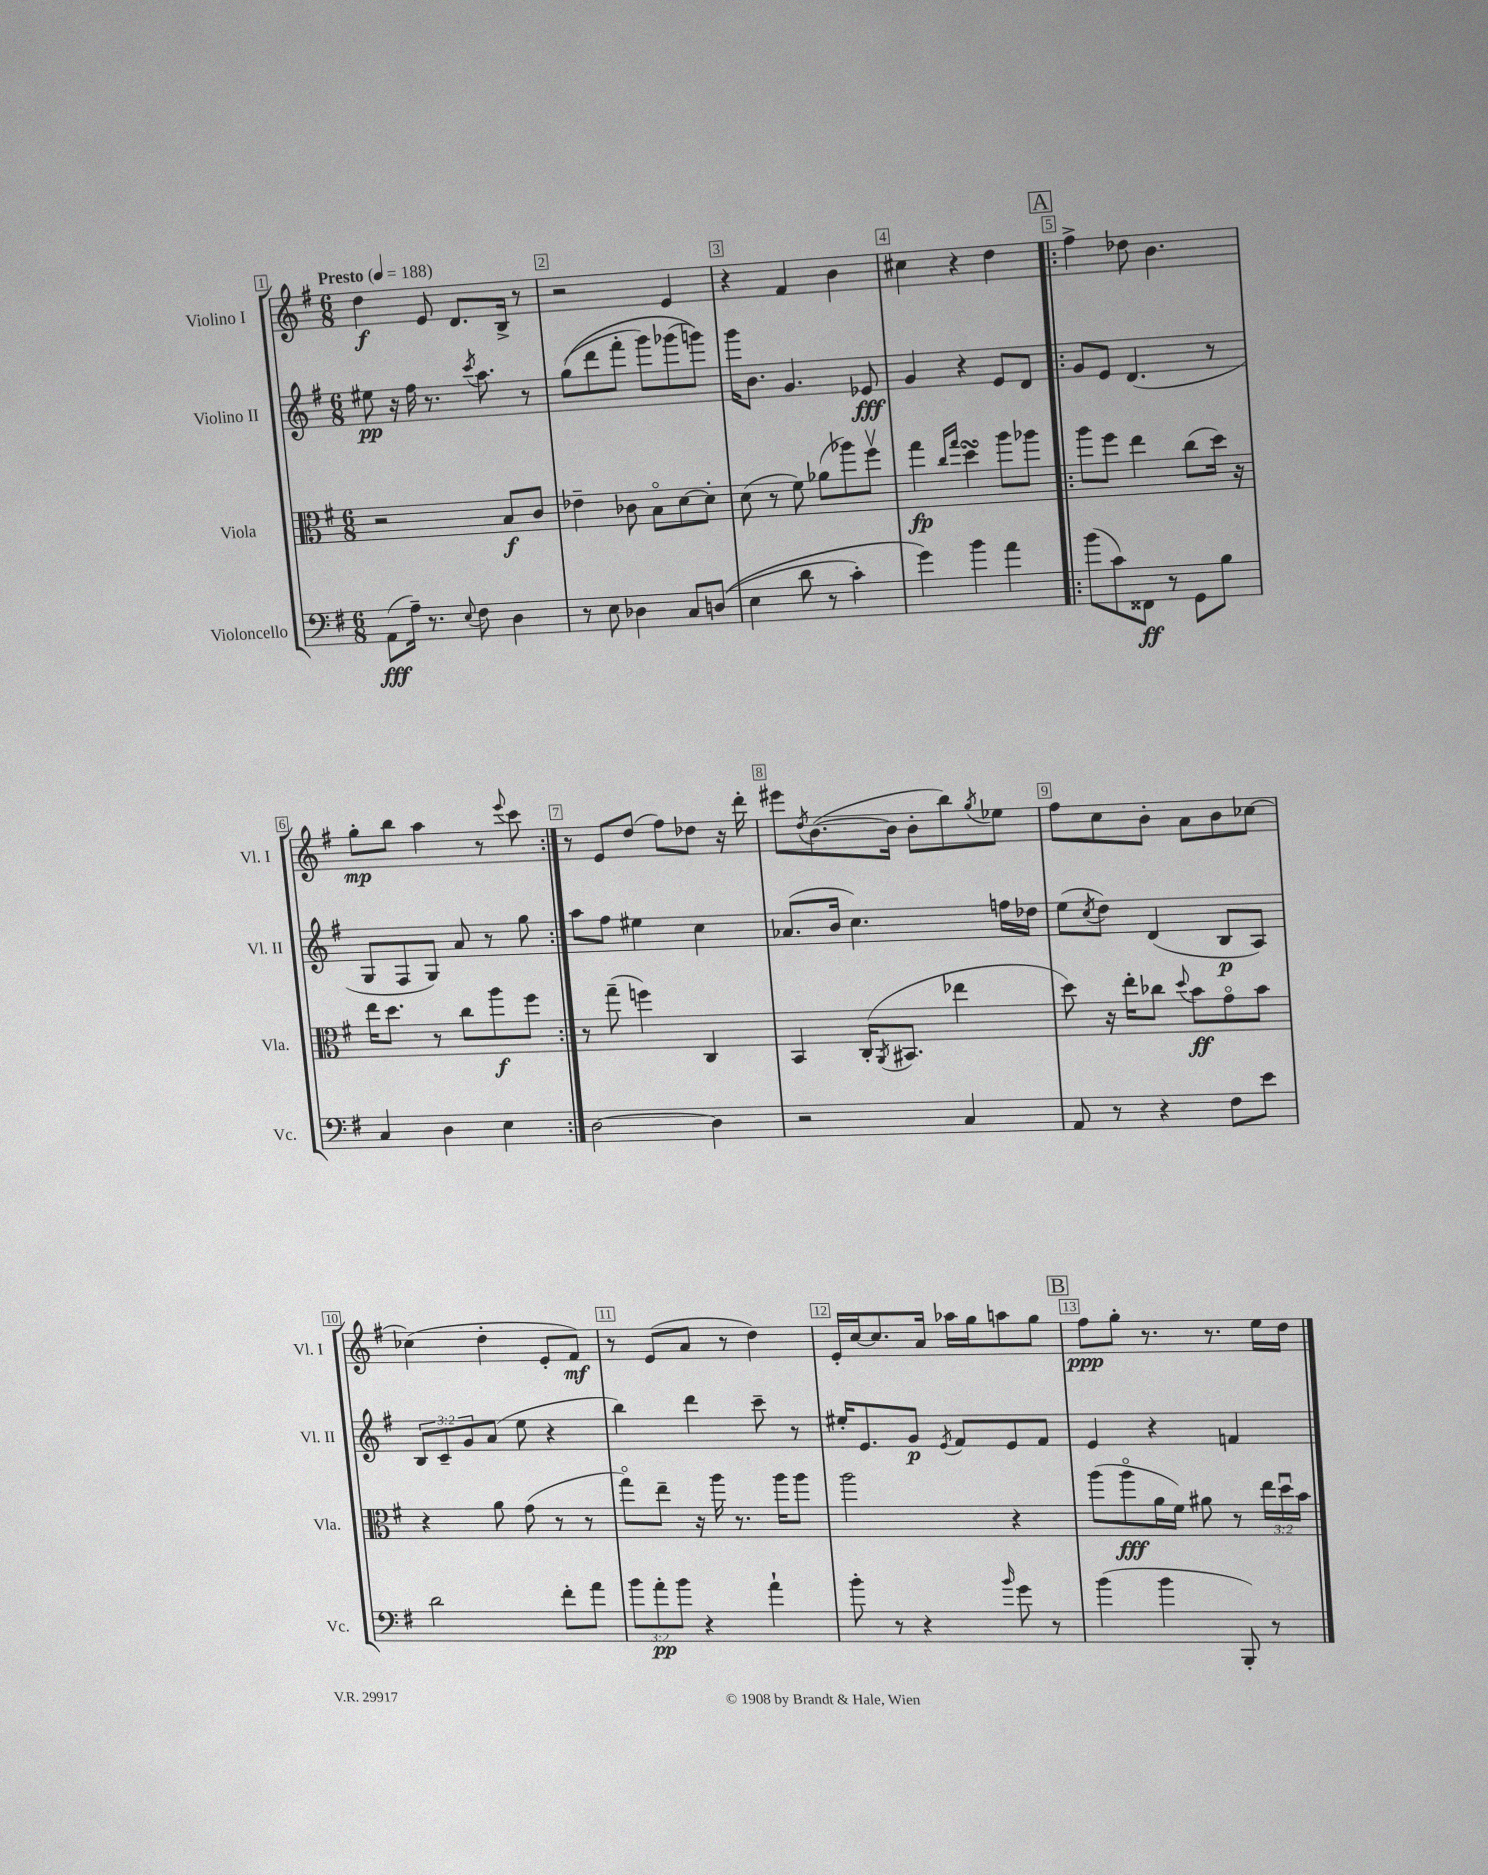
<<
\new StaffGroup <<
\new Staff = "s0" \with { instrumentName = "Violino I" shortInstrumentName = "Vl. I" } {
    \clef treble \key g \major \numericTimeSignature \time 6/8 \tempo "Presto" 4 = 188
    d''4\f e'8 d'8. b16-> r8 |
    r2 e'4 |
    r4 fis'4 b'4 |
    cis''4 r4 d''4 |
    \repeat volta 2 { \mark \markup { \box "A" } fis''4-> des''8 b'4. |
    g''8-.\mp b''8 a''4 r8 \appoggiatura { e'''8 } c'''8 | }
    r8 e'8 d''8( fis''8) des''8 r16 d'''16-. |
    eis'''8 \acciaccatura { d''8 } b'8.~( b'16 b'8-. b''8) \acciaccatura { g''8 } ees''8 |
    fis''8 c''8 b'8-. a'8 b'8 ces''8~ |
    ces''4( d''4-. e'8-. fis'8\mf) |
    r8 e'8( a'8 r8 d''4) |
    e'16-. c''16~ c''8. a'16 aes''16 g''16 a''8 g''8 |
    \mark \markup { \box "B" } fis''8\ppp g''8-. r8. r8. e''16 d''16 \bar "|." |
}
\new Staff = "s1" \with { instrumentName = "Violino II" shortInstrumentName = "Vl. II" } {
    \clef treble \key g \major \numericTimeSignature \time 6/8 \override Staff.TupletNumber.text = #tuplet-number::calc-fraction-text
    eis''8\pp r16 fis''16 r8. \acciaccatura { c'''8 } a''8. r8 |
    g''8(\( d'''8 fis'''8-. g'''8) ges'''8( g'''8)\) |
    g'''16 b'8. g'4. ees'8\fff |
    g'4 r4 e'8 d'8 |
    \repeat volta 2 { \mark \markup { \box "A" } g'8 e'8 d'4.( r8 |
    g8 fis8 g8) a'8 r8 g''8 | }
    a''8 fis''8 eis''4 c''4 |
    aes'8.( b'16 c''4.) f''16 des''16 |
    e''8( \acciaccatura { c''8 } d''8) d'4( b8\p a8) |
    \tuplet 3/2 { b8 c'8-- g'8 } a'8( e''8 r4 |
    b''4) d'''4 c'''8-- r8 |
    eis''16-. e'8. g'8\p \acciaccatura { e'8 } fis'8 e'8 fis'8 |
    \mark \markup { \box "B" } e'4 r4 f'4 \bar "|." |
}
\new Staff = "s2" \with { instrumentName = "Viola" shortInstrumentName = "Vla." } {
    \clef alto \key g \major \numericTimeSignature \time 6/8 \override Staff.TupletNumber.text = #tuplet-number::calc-fraction-text
    r2 b8\f c'8 |
    ees'4-- ces'8 b8\flageolet d'8~ d'8-. |
    d'8( r8 fis'8) aes'8( aes''8) fis''8\upbow |
    g''4\fp \grace { c''16 g''16 } d''4\turn a''8 aes''8 |
    \repeat volta 2 { \mark \markup { \box "A" } a''8 fis''8 e''4 c''8( d''16) r16 |
    e''16 d''8. r8 c''8 a''8\f fis''8 | }
    r8 g''8--( f''4) c4 |
    b,4 c16-.( \acciaccatura { a,8 } bis,8. ees''4 |
    d''8) r16 e''16-. ces''8 \appoggiatura { d''8 } b'8\ff g'8\flageolet b'8 |
    r4 a'8 g'8( r8 r8 |
    g''8\flageolet) e''8-- r16 a''16 r8. a''16 a''8 |
    a''2 r4 |
    \mark \markup { \box "B" } a''8( a''8\flageolet\fff a'16 fis'16) ais'8 r8 \tuplet 3/2 { e''16 d''16\downbow b'16 } \bar "|." |
}
\new Staff = "s3" \with { instrumentName = "Violoncello" shortInstrumentName = "Vc." } {
    \clef bass \key g \major \numericTimeSignature \time 6/8 \override Staff.TupletNumber.text = #tuplet-number::calc-fraction-text
    a,8\fff( a16--) r8. \appoggiatura { e8 } fis8 d4 |
    r8 e8 des4 c8 d8(\( |
    e4 d'8 r8 c'4-.) |
    g'4\) b'4 a'4 |
    \repeat volta 2 { \mark \markup { \box "A" } b'8( c'8) fisis,8\ff r8 g,8 b8 |
    c4 d4 e4 | }
    d2~ d4 |
    r2 c4 |
    a,8 r8 r4 fis8 e'8 |
    d'2 fis'8-. a'8 |
    \tuplet 3/2 { b'8 a'8-.\pp b'8 } r4 a'4-! |
    b'8-. r8 r4 \grace { b'16 } g'8 r8 |
    \mark \markup { \box "B" } b'4( b'4 b,,8-.) r8 \bar "|." |
}
>>
>>
\layout { \context { \Score \override BarNumber.break-visibility = ##(#f #t #t) barNumberVisibility = #all-bar-numbers-visible \override BarNumber.stencil = #(make-stencil-boxer 0.1 0.3 ly:text-interface::print) } }
